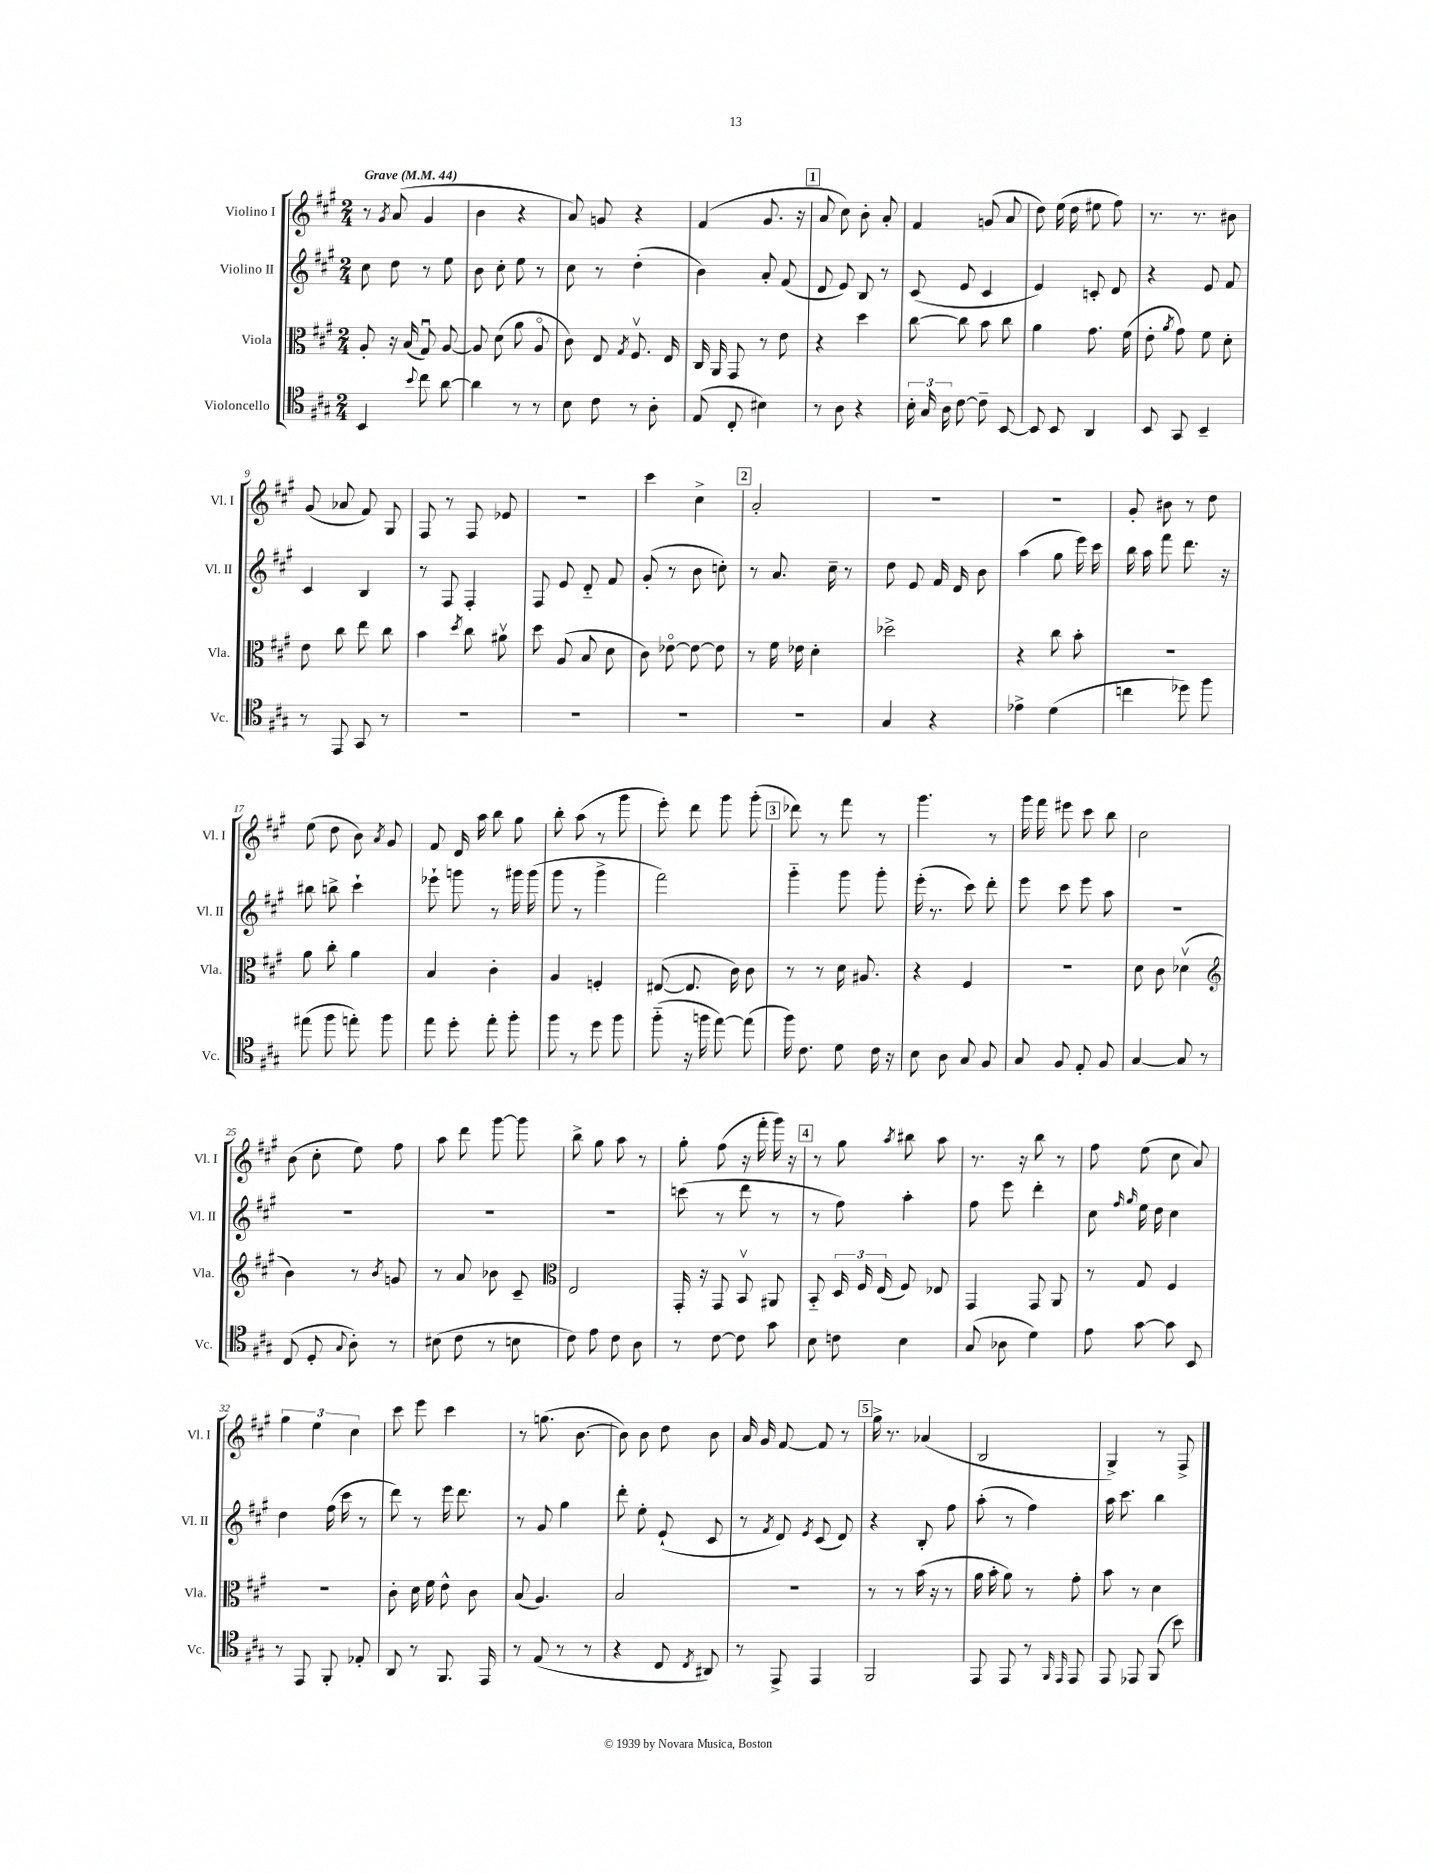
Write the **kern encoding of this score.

**kern	**kern	**kern	**kern
*part4	*part3	*part2	*part1
*staff4	*staff3	*staff2	*staff1
*I"Violoncello	*I"Viola	*I"Violino II	*I"Violino I
*I'Vc.	*I'Vla.	*I'Vl. II	*I'Vl. I
*clefC4	*clefC3	*clefG2	*clefG2
*k[f#c#g#]	*k[f#c#g#]	*k[f#c#g#]	*k[f#c#g#]
*M2/4	*M2/4	*M2/4	*M2/4
*MM44	*MM44	*MM44	*MM44
=1	=1	=1	=1
!	!	!	!LO:TX:a:B:t=Grave
4BB/	8A'/	8cc#\	8r
.	.	.	8qg#/
.	16r	8dd\	(8a/
.	(16B/	.	.
8qqb/	.	.	.
8cc#\	8G#u/)	8r	4g#/
[8a\	[8A/	8ee\	.
=2	=2	=2	=2
4a\]	8A/]	8b\	4b\
.	(8d\	8cc#'\	.
8r	8a\	8ee\	4r
8r	8A/	8r	.
=3	=3	=3	=3
8B\	8c#\)	8cc#\	8a/)
8c#\	8E/	8r	8gn/
.	8qG#/	.	.
8r	8.F#v/	(4dd'\	4r
8A'\	.	.	.
.	16E/	.	.
=4	=4	=4	=4
(8E/	16C#/	4b\)	(4f#/
.	16AA/	.	.
8C#'/	8GG#/	.	.
4B#X\)	8r	8a'/	8.g#/
.	8e\	(8f#/	.
.	.	.	16r
!!LO:REH:place=s1:t=1
=5	=5	=5	=5
8r	4r	8d/	8a/
8A\	.	8e/)	8cc#\)
4r	4dd\	8B/	8b'\
.	.	8r	8a'/
=6	=6	=6	=6
24B'\	[8cc#\	(8c#/	4f#/
24G#/	.	.	.
24A\	.	.	.
[8c#\	8cc#\]	8e/	.
8c#~\]	8b\	4c#/	(8gn/
[8BB/	8cc#\	.	8a/
=7	=7	=7	=7
8BB/]	4a\	4e/)	8dd\)
8BB/	.	.	(16ee\
.	.	.	16dd\
4AA/	8.g#\	8cn'/	8ee#X\
.	.	8d/	8ff#\)
.	(16f#\	.	.
=8	=8	=8	=8
8BB/	8e'\	4r	8.r
.	8qa/	.	.
8GG#/	8g#\)	.	.
.	.	.	8.r
4BB~/	8f#\	8e/	.
.	8d'\	8f#/	8b#X\
!!LO:LB:g=z
=9	=9	=9	=9
8r	8e\	4c#/	(8g#/
8EE/	8cc#\	.	8a-X/
8GG#/	8ee\	4B/	8f#/)
8r	8cc#\	.	8G#/
=10	=10	=10	=10
2r	4b\	8r	8F#/
.	.	8F#/	8r
.	8qdd/	.	.
.	8cc#\	4F#'/	8F#/
.	8a#Xv\	.	8e-X/
=11	=11	=11	=11
2r	8dd\	8F#/	2r
.	(8A/	8e/	.
.	8B/	8d/	.
.	8d\	8f#/	.
=12	=12	=12	=12
2r	8c#\)	(8g#'/	4ccc#\
.	[8e-X\	8r	.
.	8e-\_	8b\	4cc#^\
.	8e-\]	8ccn'\)	.
!!LO:REH:place=s1:t=2
=13	=13	=13	=13
2r	8r	8r	2a'/
.	16f#\	8.a/	.
.	16e-X\	.	.
.	4d'\	.	.
.	.	16cc#~\	.
.	.	8r	.
=14	=14	=14	=14
4G#/	2dd-X^\	8dd\	2r
.	.	8e/	.
4r	.	16f#/	.
.	.	16d/	.
.	.	8b\	.
=15	=15	=15	=15
4e-X^\	4r	(4aa\	2r
(4d\	8cc#\	8gg#\	.
.	8b'\	16eee\)	.
.	.	16ccc#\	.
=16	=16	=16	=16
4ccn\	2r	16bb\	8g#'/
.	.	16aa\	.
.	.	8fff#\	8b#X\
8dd-X\)	.	8.ddd\	8r
8ff#\	.	.	8dd\
.	.	16r	.
!!LO:LB:g=z
=17	=17	=17	=17
(8ee#X\	8a\	8bb#X\	(8ee\
8ff#\	8cc#'\	8bbn^\	8dd\
8een'\)	4a\	4ccc#`\	8b\)
.	.	.	8qa/
8ff#\	.	.	8g#/
=18	=18	=18	=18
8ee\	4B/	8eee-X`\	8f#/
8dd'\	.	8gggn\	16d/
.	.	.	16aa\
8ee'\	4c#'\	8r	8bb\
8ff#'\	.	16ggg#X\	8gg#\
.	.	(16ggg#\	.
=19	=19	=19	=19
8ff#\	4A/	8ggg#\	8bb'\
8r	.	8r	(8aa\
8dd\	4Fn'/	4ggg#^\	8r
8ff#\	.	.	8ggg#\
=20	=20	=20	=20
(8ff#\	([8E#X/	2fff#\)	8eee'\)
16r	8.E#/]	.	8ddd\
16ffn\	.	.	.
[8ee\)	.	.	8ggg#\
.	16c#\)	.	.
(8ee\]	8c#\	.	(8ggg#'\
!!LO:REH:place=s1:t=3
=21	=21	=21	=21
16ff#\)	8r	4ggg#\	8ddd-X\)
8.c#\	.	.	.
.	8r	.	8r
8d\	16d\	8ggg#\	8fff#\
.	8.A#X/	.	.
16c#\	.	8ggg#'\	8r
16r	.	.	.
=22	=22	=22	=22
8B\	4r	(16eee'\	4.ggg#\
.	.	8.r	.
8A\	.	.	.
8G#/	4F#/	8ccc#\)	.
8F#/	.	8ddd'\	8r
=23	=23	=23	=23
8G#/	2r	8eee\	16ggg#\
.	.	.	16fff#\
8F#/	.	8ccc#\	8eee#X\
8E'/	.	8eee\	8ccc#\
8F#/	.	8aa\	8bb\
=24	=24	=24	=24
[4G#/	8d\	2r	2cc#\
.	8c#\	.	.
8G#/]	(4d-Xv\	.	.
8r	.	.	.
!!LO:LB:g=z
=25	=25	=25	=25
*	*clefG2	*	*
(8C#/	4b\)	2r	(8b\
8D'/	.	.	8cc#'\
8qqG#/	.	.	.
8A'\)	8r	.	8ee\)
.	8qb/	.	.
8r	8gn/	.	8ff#\
=26	=26	=26	=26
(8B#X\	8r	2r	8aa\
8c#\	8a/	.	8ddd\
8r	8b-X\	.	[8ggg#\
8Bn\	8c#~/	.	8ggg#\]
=27	=27	=27	=27
*	*clefC3	*	*
8c#\)	2E/	2r	8bb^\
8e\	.	.	8gg#\
8c#\	.	.	8aa\
8A\	.	.	8r
=28	=28	=28	=28
8r	16GG#'/	(8cccn\	8gg#'\
.	16r	.	.
[8c#\	8GG#/	8r	(8ff#\
8c#\]	8BBv/	8ddd\	16r
.	.	.	16fff#'\
8g#\	8AA#X/	8r	16ggg#\)
.	.	.	16r
!!LO:REH:place=s1:t=4
=29	=29	=29	=29
8B\	8BB/	8r	8r
8cn\	24D/	8ff#\)	8gg#\
.	24F#/	.	.
.	(24E/	.	.
.	.	.	8qaa/
4B\	8F#/)	4aa'\	8bb#X\
.	8E-X/	.	8aa\
=30	=30	=30	=30
(8G#/	4GG#/	8ff#\	8.r
8A-X\	.	8eee\	.
.	.	.	16r
4d\)	8GG#/	4ddd'\	8bb\
.	8AA/	.	8r
=31	=31	=31	=31
8e\	8r	8cc#\	8ff#\
.	.	16qqff#/	.
.	.	16qqgg#/	.
[8g#\	8G#/	16ee\	(8ee\
.	.	16dd\	.
8g#\]	4F#/	4cc#\	8cc#\
8BB/	.	.	8a/)
!!LO:LB:g=z
=32	=32	=32	=32
8r	2r	4dd\	6gg#\
8EE/	.	.	.
.	.	.	6ee\
8FF#'/	.	(16ff#\	.
.	.	16ccc#\	.
.	.	.	6cc#\
8E-X'/	.	8r	.
=33	=33	=33	=33
8AA/	8c#'\	8ddd\)	8ccc#\
8r	16d\	8r	8eee\
.	16f#\	.	.
8.FF#/	8e^^\	16eee\	4ccc#\
.	.	8.ddd\	.
.	8c#\	.	.
16EE/	.	.	.
=34	=34	=34	=34
8r	(8B/	8r	8r
(8E/	4.A/)	8g#/	(8.ggn\
8r	.	4gg#\	.
.	.	.	[8.b\
8r	.	.	.
=35	=35	=35	=35
4r	2B/	8ddd'\	8b\])
.	.	8ee'\	8b\
8C#/	.	(8e`/	8dd\
8qC#/	.	.	.
8AA#X/)	.	8c#/	8b\
=36	=36	=36	=36
8r	2r	8r	16a/
.	.	.	16g#/
.	.	8qf#/	.
8EE^/	.	8d/)	[8f#/
.	.	8qe/	.
4EE/	.	(8c#/	8f#/]
.	.	8d/)	8r
!!LO:REH:place=s1:t=5
=37	=37	=37	=37
2FF#/	8r	4r	16gg#^\
.	.	.	8.r
.	8r	.	.
.	(16b\	8B'/	(4a-X/
.	16r	.	.
.	8r	8ff#\	.
=38	=38	=38	=38
8EE/	16a\	(8aa'\	2B/
.	16b'\	.	.
8EE/	8a\)	8r	.
8r	8r	4ff#\)	.
16qqFF#/	.	.	.
16qqEE/	.	.	.
8EE/	8g#'\	.	.
=39	=39	=39	=39
8EE/	8b\	16aa\	4G#^/)
.	.	8.ccc#\	.
8EE-X/	8r	.	.
(8FF#/	4d\	4bb\	8r
8b\)	.	.	8F#^/
==	==	==	==
*-	*-	*-	*-
